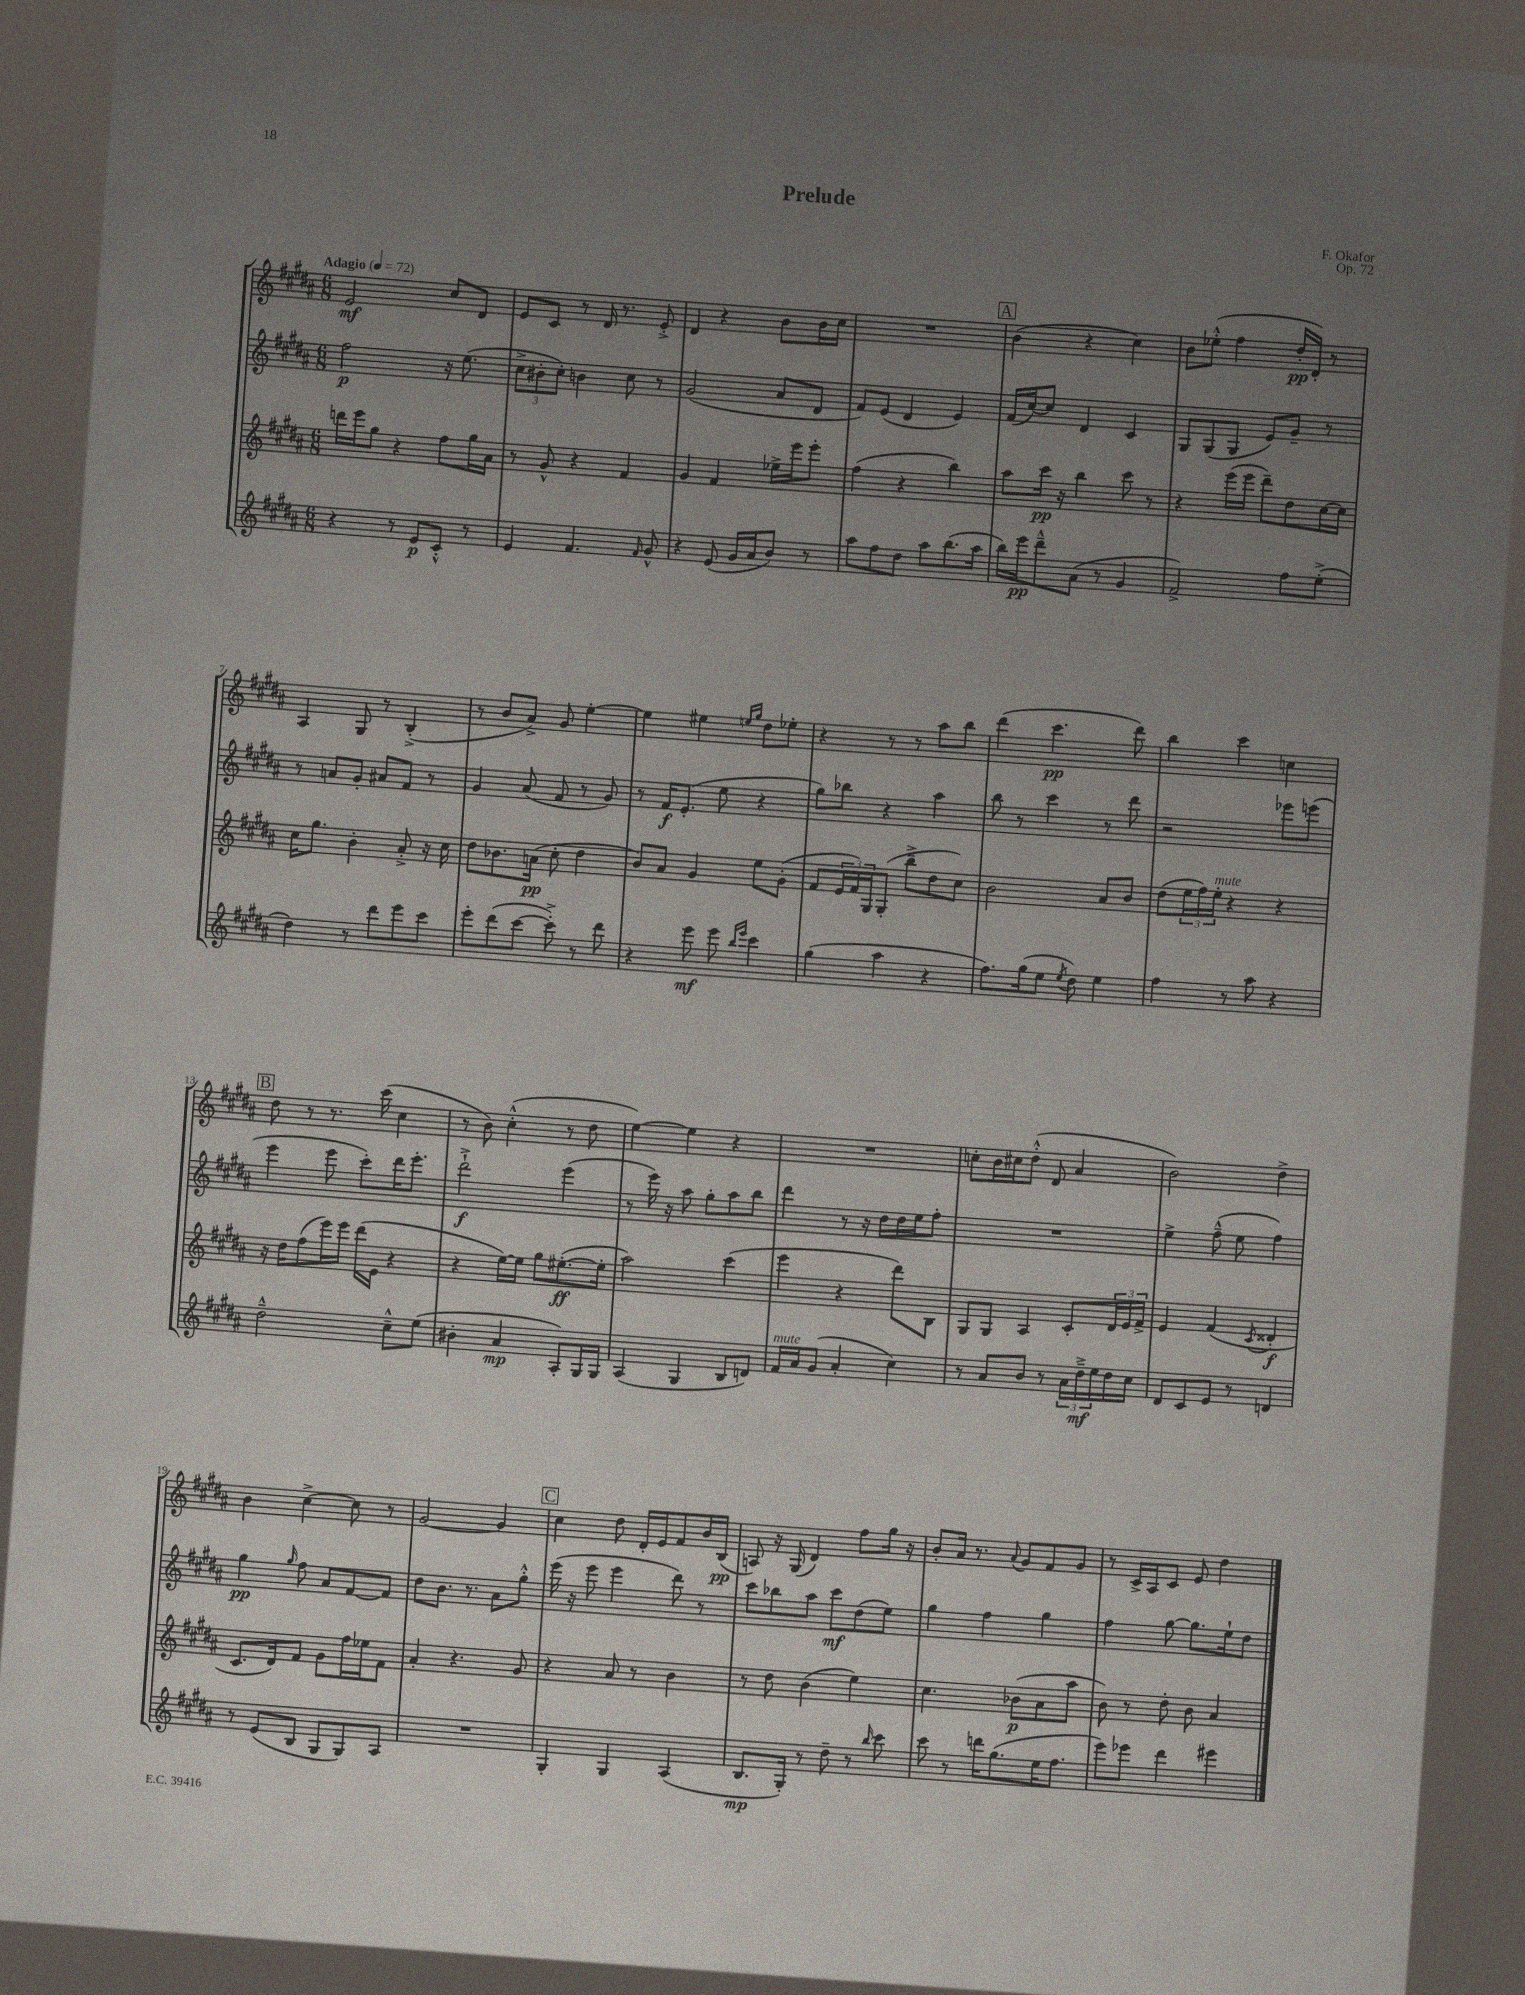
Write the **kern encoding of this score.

**kern	**kern	**kern	**kern
*staff4	*staff3	*staff2	*staff1
*clefG2	*clefG2	*clefG2	*clefG2
*k[f#c#g#d#a#]	*k[f#c#g#d#a#]	*k[f#c#g#d#a#]	*k[f#c#g#d#a#]
*M6/8	*M6/8	*M6/8	*M6/8
*MM72	*MM72	*MM72	*MM72
4r	16ddd\LL	2ff#\	2e/
.	16eee\J	.	.
.	8gg#\J	.	.
8r	4r	.	.
8e/L	.	.	.
8c#'^^/J	8ff#\L	16r	8cc#/L
.	.	(8.ee\	.
8r	16gg#\L	.	8d#/J
.	16a#\JJ	.	.
=	=	=	=
4e/	8r	12cc#^\L	8e/L
.	.	12b#'\	.
.	8g#^^/	.	8c#/J
.	.	12cc#'\J)	.
4.f#/	4r	4b\	8r
.	.	.	16d#/
.	.	.	8.r
.	4f#/	8cc#\	.
16qqf#/	.	.	.
8g#^^/	.	8r	8e'^/
=	=	=	=
4r	4g#/	(2g#/	4d#/
(8e/	4f#/	.	4r
16g#/LL	.	.	.
16a#/J	.	.	.
8b/J)	16ee-^\LL	8a#/L	8b\L
.	16eee\J	.	.
8r	8eee'\J	8d#/J	16b\L
.	.	.	16cc#\JJ
=	=	=	=
8aa#\L	(4ff#\	8f#/L)	2.r
8ff#\	.	(8e/J	.
8dd#\J	4r	4d#/	.
8aa#\L	.	.	.
(8.bb\	4bb\)	4e/)	.
16aa#\Jk	.	.	.
=	=	=	=
16bb\LL)	8aa#\L	(16f#/LL	(4b\
16eee\J	.	[16cc#/J)	.
8ddd#~^^\	16ccc#\Jk	8cc#/]J	.
.	16r	.	.
(8a#\J	4bb\	4d#/	4r
8r	.	.	.
4g#/	8ccc#\	4c#/	4cc#\)
.	8r	.	.
=	=	=	=
2f#^/)	4r	8G#/L	8b\L
.	.	(8G#/	(8ee-'^^\J
.	(16eee\LL	8G#/J	4ff#\
.	16eee\JJ	.	.
.	8ddd#~\L)	8e/L)	.
8ff#\L	8dd#\	8g#~/J	16dd#'/LL
.	.	.	16d#'/JJ)
(8ee'^\J	[16cc#\L	8r	8r
.	16cc#\]JJ	.	.
=	=	=	=
4dd#\)	16cc#\LK	8r	4A#/
.	8.gg#\J	.	.
.	.	8a/L	.
8r	4b'\	8g#'/J	8G#/
8ddd#\L	.	8a#/L	8r
8eee\	8a#'^/	8f#/J	(4B'^/
8ccc#\J	16r	8r	.
.	16cc#\	.	.
=	=	=	=
8eee'\L	8dd#\L	4g#/	8r
(8ddd#\	8.b-\	.	8b/L
[8ccc#\J	.	(8a#/	8a#^/J)
.	(16a\Jk	.	.
8ccc#'^\])	8cc#'\	8f#/	8g#/
8r	4dd#\	8r	[4ee'\
8ddd#\	.	8g#/)	.
=	=	=	=
4r	8b/L)	8r	4ee\]
.	8a#/J	16f#/LK	.
.	.	(8.e'/J	.
8eee\	4g#/	.	4ee#\
8eee\	.	8ee\	.
16qqbb/LL	.	.	16qqee/LL
16qqeee/JJ	.	.	16qqgg#/JJ
4ccc#\	8ee\L	4r	8dd#\L
.	(8g#'\J	.	8ee-'\J
=	=	=	=
(4gg#\	8f#/L	8gg#\L)	4r
.	24e/L	8bb-\J	.
.	24f#/)	.	.
.	24G#/J	.	.
4aa#\	(8G#'/J	4r	8r
.	8bb~^\L	.	8r
4r	8dd#\	4aa#\	8aa#\L
.	8cc#\J)	.	8bb\J
=	=	=	=
8.ff#\L)	2b\	8bb\	(4ddd#\
.	.	8r	.
(16gg#\k	.	.	.
8ee\J	.	4ccc#\	4.ccc#\
8qee/	.	.	.
8dd#\)	.	.	.
4ee\	8a#/L	8r	.
.	8b/J	8ddd#\	8ddd#\)
=	=	=	=
4ff#\	(8dd#\L	2r	4bb\
.	24ee\L	.	.
.	24ff#\)	.	.
.	24ee'\JJ	.	.
8r	4r	.	4ccc#\
8aa#\	.	.	.
4r	4r	8eee-\L	4cc\
.	.	(8eee\J	.
=	=	=	=
2dd#~^^\	16r	4eee\	8dd#\
.	16dd#\LK	.	.
.	(8ff#\	.	8r
.	16eee\L)	8eee\	8.r
.	16eee\JJ	.	.
.	(16ddd#\LL	8ccc#'\L)	.
.	16e\JJ	.	(16ccc#\
8cc#~^^\L	4r	16ddd#\K	4cc#\
.	.	8.eee'\J	.
(8ee\J	.	.	.
=	=	=	=
4b#'\	4r	2ddd#`^\	8r
.	.	.	8b\)
4a#/	[16ee\LL)	.	(4cc#'^^\
.	16ee\]JJ	.	.
.	8gg#\L	.	.
8A#'/L)	([8.ee#'\	(4eee\	8r
16G#/L	.	.	8dd#\
16G#/JJ	16ee#'\]Jk	.	.
=	=	=	=
(4A#/	2aa#\)	8r	[4ee\)
.	.	16eee\)	.
.	.	16r	.
4G#/	.	8aa#\	4ee\]
.	.	8gg#'\L	.
8B/L	(4ccc#\	8aa#\	4r
8d/J)	.	8bb\J	.
=	=	=	=
16f#/LL	4eee\	4ddd#\	2.r
16a#/J	.	.	.
(8g#/J	.	.	.
4a#'/	4r	8r	.
.	.	16r	.
.	.	16dd#\LL	.
4cc#\)	8ddd#\L)	16dd#\	.
.	.	16ee\J	.
.	8B\J	8ff#'\J	.
=	=	=	=
8r	8G#/L	2.r	8cc'\L
8a#/L	8G#/J	.	16b\L
.	.	.	16cc#\J
8b/J	4A#/	.	(8dd#'^^\J
8r	.	.	8d#/
24a#\LL	8c#'/L	.	4a#/
24dd#~^\	.	.	.
24ee\	.	.	.
16dd#\	24d#/L	.	.
.	24e/	.	.
16cc#\JJ	.	.	.
.	24f#^/JJ	.	.
=	=	=	=
8d#/L	4e/	4ee^\	2b\)
8c#/	.	.	.
8e/J	(4f#/	(8ff#~^^\	.
8r	.	8ee\	.
.	8qc#/	.	.
4d/	4d##'/	4ff#\)	4dd#^\
=	=	=	=
8r	8.c#/L	4gg#\	4b\
(8e/L	.	.	.
.	16d#/k)	.	.
.	.	16qqgg#/	.
8B/J	8f#/J	8ff#\	[4cc#^\
8G#/L	8g#\L	8a#/L	.
8G#/)	16ff#\L	[8f#/	8cc#\]
.	16ee-\J	.	.
8A#/J	8f#\J	8f#/]J	8r
=	=	=	=
2.r	4a#'/	8dd#\L	[2g#/
.	.	8.b\J	.
.	4.r	.	.
.	.	8.r	.
.	.	8a#\L	4g#/]
.	8g#/	8gg#'^^\J	.
=	=	=	=
4G#'/	4r	(16eee\	4cc#\
.	.	16r	.
.	.	8eee\	.
4G#/	8a#/	4eee\	8dd#\
.	8r	.	16d#'/LL
.	.	.	16e/J
(4A#/	4b\	8ddd#\)	8f#/
.	.	8r	16b/L
.	.	.	(16B/JJ
=	=	=	=
8.B/L	8r	8ccc#\L	8A/)
.	8dd#\	8bb-\	16r
16G#'/Jk)	.	.	(16G#/
8r	(4b\	8aa#\J	4d#/)
8dd#~\	.	8ccc#\L	.
8r	4ee\)	(8dd#\	8ff#\L
16qqbb/	.	.	.
8ccc#\	.	8ee\J)	16gg#\Jk
.	.	.	16r
=	=	=	=
8ccc#\	4.cc#\	4gg#\	8b'/L
8r	.	.	16a#/Jk
.	.	.	8.r
16ddd\LK	.	4ff#\	.
(8.gg#\	.	.	.
.	.	.	8qqa#/
.	(8b-\L	.	8g#/L
16ee\K	8a#\	4gg#\	8f#/
8.ff#\J	.	.	.
.	8aa#\J	.	8g#/J
=	=	=	=
8eee\L)	8b\)	4ff#\	8r
8eee-\J	8r	.	16c#^/LL
.	.	.	16A#/J
4ddd#\	8dd#'\	[8gg#\	8c#/J
.	8b\	8.gg#\]L	8e/
4eee#\	4a#/	.	4dd#\
.	.	16ee`\k	.
.	.	8dd#\J	.
==	==	==	==
*-	*-	*-	*-
